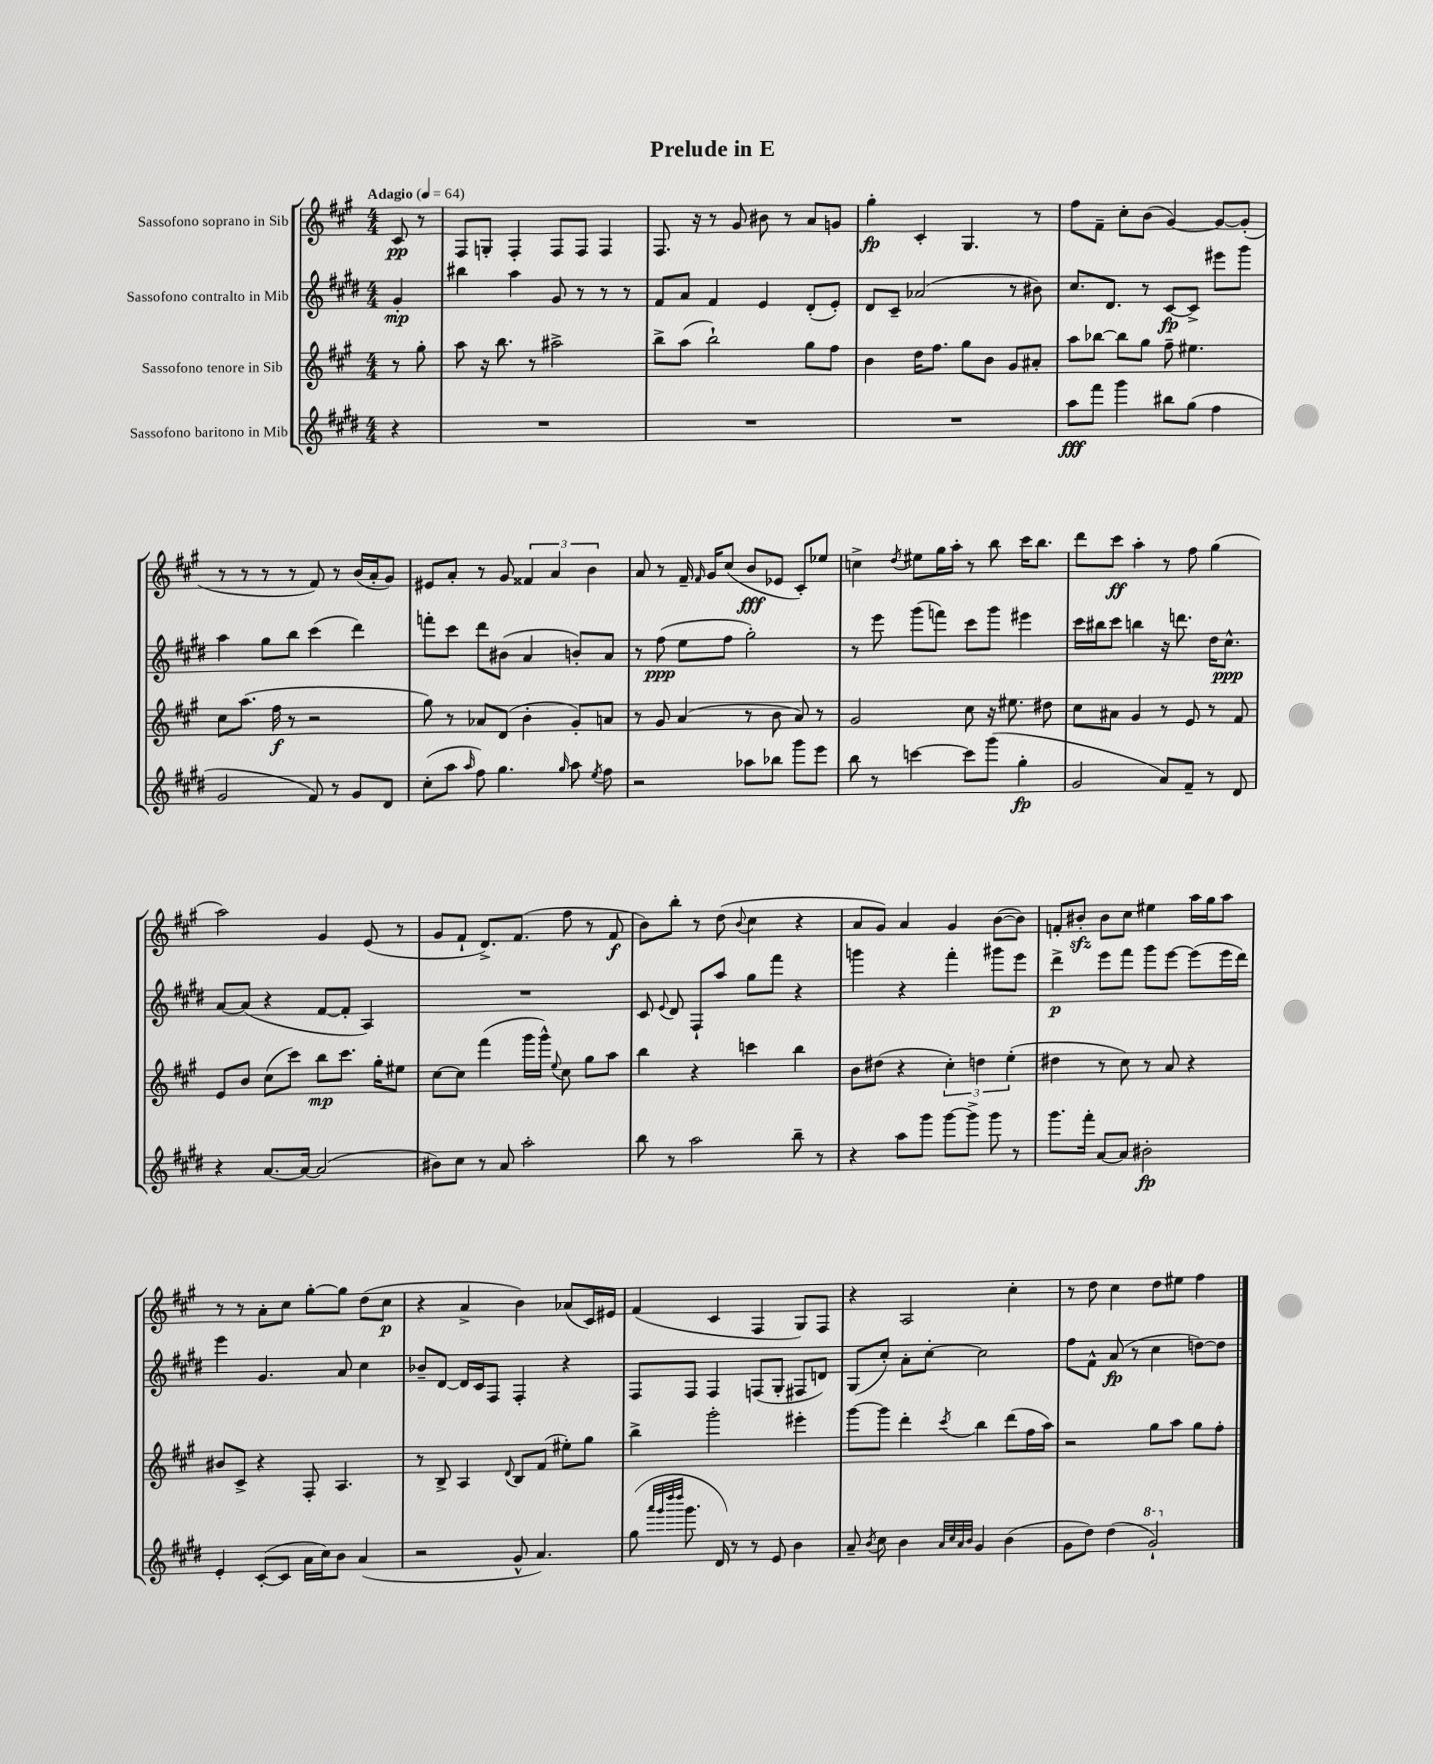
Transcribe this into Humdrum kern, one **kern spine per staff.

**kern	**kern	**kern	**kern
*staff4	*staff3	*staff2	*staff1
*clefG2	*clefG2	*clefG2	*clefG2
*k[f#c#g#d#]	*k[f#c#g#]	*k[f#c#g#d#]	*k[f#c#g#]
*M4/4	*M4/4	*M4/4	*M4/4
*MM64	*MM64	*MM64	*MM64
4r	8r	4g#'	8c#
.	8gg#'	.	8r
=	=	=	=
1r	8aa	4bb#	8F#
.	16r	.	8G'
.	8.bb	.	.
.	.	4aa	4F#'
.	8r	.	.
.	2aa#^	8g#	8F#
.	.	8r	8F#
.	.	8r	4F#
.	.	8r	.
=	=	=	=
1r	8bb^	8f#	8.F#
.	(8aa	8a	.
.	.	.	16r
.	2bb`)	4f#	8r
.	.	.	8g#
.	.	4e	8b#
.	.	.	8r
.	8gg#	(8d#'	8a
.	8ff#	8e')	8g
=	=	=	=
1r	4b	8d#	4gg#'
.	.	8c#~	.
.	16dd	(2a-	4c#'
.	8.ff#	.	.
.	8gg#	.	4.G#
.	8b	.	.
.	8g#	8r	.
.	8a#'	8b#)	8r
=	=	=	=
8aa	8aa	8.cc#	8ff#
8fff#	[8bb-	.	8f#~
.	.	8.d#	.
4ggg#	8bb-]	.	8cc#'
.	8gg#	8r	(8b
8bb#	8ff#~	[8c#	[4g#)
(8gg#	4.ee#	8c#^]	.
4ff#	.	8eee#	8g#_
.	.	8ggg#	(8g#']
=	=	=	=
2g#	8cc#	4aa	8r
.	(8.aa	.	8r
.	.	8gg#	8r
.	16ff#	.	.
.	8r	8bb	8r
8f#)	2r	(4ccc#	8f#)
8r	.	.	8r
8g#	.	4ddd#)	(16b
.	.	.	16a'
8d#	.	.	8g#)
=	=	=	=
(8cc#'	8gg#)	8fff'	8e#
8aa	8r	8ccc#	8a'
16qqaa	.	.	.
8ff#)	8a-	8ddd#	8r
4.gg#	(8d	(8b#	8g#
.	4b'	4a	6f##
.	.	.	6a
16qqgg#	.	.	.
8aa	8g#')	8b')	.
.	.	.	6b
8qee	.	.	.
8ff#	8a	8a	.
=	=	=	=
2r	8r	8r	8a
.	8g#	(8ff#	8r
.	(4a	8ee	16f#~
.	.	.	16qqf#
.	.	.	16g#
.	.	8ff#	(8cc#
8aa-	8r	2gg#')	8b
8bb-	8b	.	8e-
8ggg#	8a)	.	8c#')
8eee	8r	.	8ee-
=	=	=	=
8bb	2g#	8r	4cc^
8r	.	8eee	.
.	.	.	8qdd
[4ccc	.	(8ggg#	8ee#
.	.	8fff)	16gg#
.	.	.	16aa'
8ccc]	8cc#	8ccc#	8r
(8ggg#	16r	8ggg#	8bb
.	8.ee#	.	.
4gg#'	.	4eee#	16ccc#
.	.	.	8.bb
.	8dd#	.	.
=	=	=	=
2g#	8cc#	16ccc#	8ddd
.	.	16bb#	.
.	8a#	8ccc#	8ccc#
.	4g#	4bb	4aa'
8a)	8r	16r	8r
.	.	8.ddd	.
8f#~	8e	.	8ff#
8r	8r	16dd#	(4gg#
.	.	8.cc#^^	.
8d#	8f#	.	.
=	=	=	=
4r	8e	[8a	2aa)
.	8b	(8a]	.
[8.a	(8cc#	4r	.
.	8ccc#)	.	.
16a_	.	.	.
(2a]	8bb	[8f#	4g#
.	8.ccc#	8f#']	.
.	.	4A)	(8e
.	16gg#'	.	.
.	8ee#	.	8r
=	=	=	=
8b#)	[8cc#	1r	8g#
8cc#	8cc#]	.	8f#`
8r	(4fff#	.	8.d^)
8a	.	.	.
.	.	.	(8.f#
2aa'	16ggg#	.	.
.	16ggg#^^)	.	.
.	8qqee	.	.
.	8cc#	.	8ff#
.	8gg#	.	8r
.	8aa	.	8f#
=	=	=	=
8bb	4bb	8c#	8b)
.	.	8qqe	.
8r	.	8d#	8bb'
2aa	4r	8F#`	8r
.	.	8aa	(8dd
.	.	.	8qqb
.	4ccc	8gg#	4cc#
.	.	8fff#	.
8bb~	4bb	4r	4r
8r	.	.	.
=	=	=	=
4r	8b	4ggg	8a
.	(8dd#	.	8g#)
8aa	4r	4r	4a
8ggg#	.	.	.
[8ggg#	6cc#')	4fff#'	4g#
8ggg#^]	.	.	.
.	6dd	.	.
8ggg#	.	8ggg#	([8b
.	(6ee'	.	.
8r	.	8eee	8b])
=	=	=	=
8.ggg#	4dd#	4ddd#^	8f'
.	.	.	8b#'
16fff#'	.	.	.
[8a	8r	8eee	8b#
8a]	8cc#)	8fff#	8cc#
2b#'	8r	8ggg#	4ee#
.	8a	[8eee	.
.	4r	(8eee]	16aa
.	.	.	16gg#
.	.	16eee	8aa
.	.	16ddd#)	.
=	=	=	=
4e'	8b#	4eee	8r
.	8c#^	.	8r
([8c#'	4r	4.g#	8a'
8c#]	.	.	8cc#
16a	8F#'	.	[8gg#'
16cc#)	.	.	.
8b	4.A	8a	8gg#]
(4a	.	4cc#	(8dd
.	.	.	8cc#
=	=	=	=
2r	8r	8b-~	4r
.	8B^	[8d#	.
.	4A	16d#]	4a^
.	.	16c#	.
.	.	8F#	.
.	8qqd	.	.
8g#^^	8B	4F#'	4b)
4.a)	(8f#	.	.
.	8ee#')	4r	(8a-
.	8gg#	.	16c#)
.	.	.	16e#
=	=	=	=
(8gg#	4bb^	8F#	(4f#
32qqaaa	.	.	.
32qqggg#	.	.	.
32qqdddd#	.	.	.
32qqdddd#	.	.	.
8.ggg#	.	8F#	.
.	2ggg#'	4F#	4c#
16d#)	.	.	.
8r	.	.	.
8r	.	(8F	4F#
8e	.	8G#'	.
4b	4eee#'	8F#	8G#)
.	.	8d)	8F#
=	=	=	=
8a~	[8ggg#	(8G#	4r
8qb	.	.	.
8cc#	8ggg#]	8cc#')	.
4b	4ddd'	8a'	2A
.	.	[8cc#'	.
32qqa	.	.	.
32qqcc#	.	.	.
32qqa	.	.	.
32qqb	8qccc#	.	.
4g#	4bb	2cc#]	.
(4b	(8ddd	.	4cc#'
.	16ff#	.	.
.	16aa)	.	.
=	=	=	=
8g#	2r	8ff#	8r
8dd#)	.	8f#^^	8dd
(4dd#	.	(8a	4cc#
.	.	8r	.
2gg#`)	8gg#	4cc#	8dd
.	8aa	.	8ee#
.	8gg#	[8dd)	4ff#
.	8ff#'	8dd]	.
==	==	==	==
*-	*-	*-	*-
